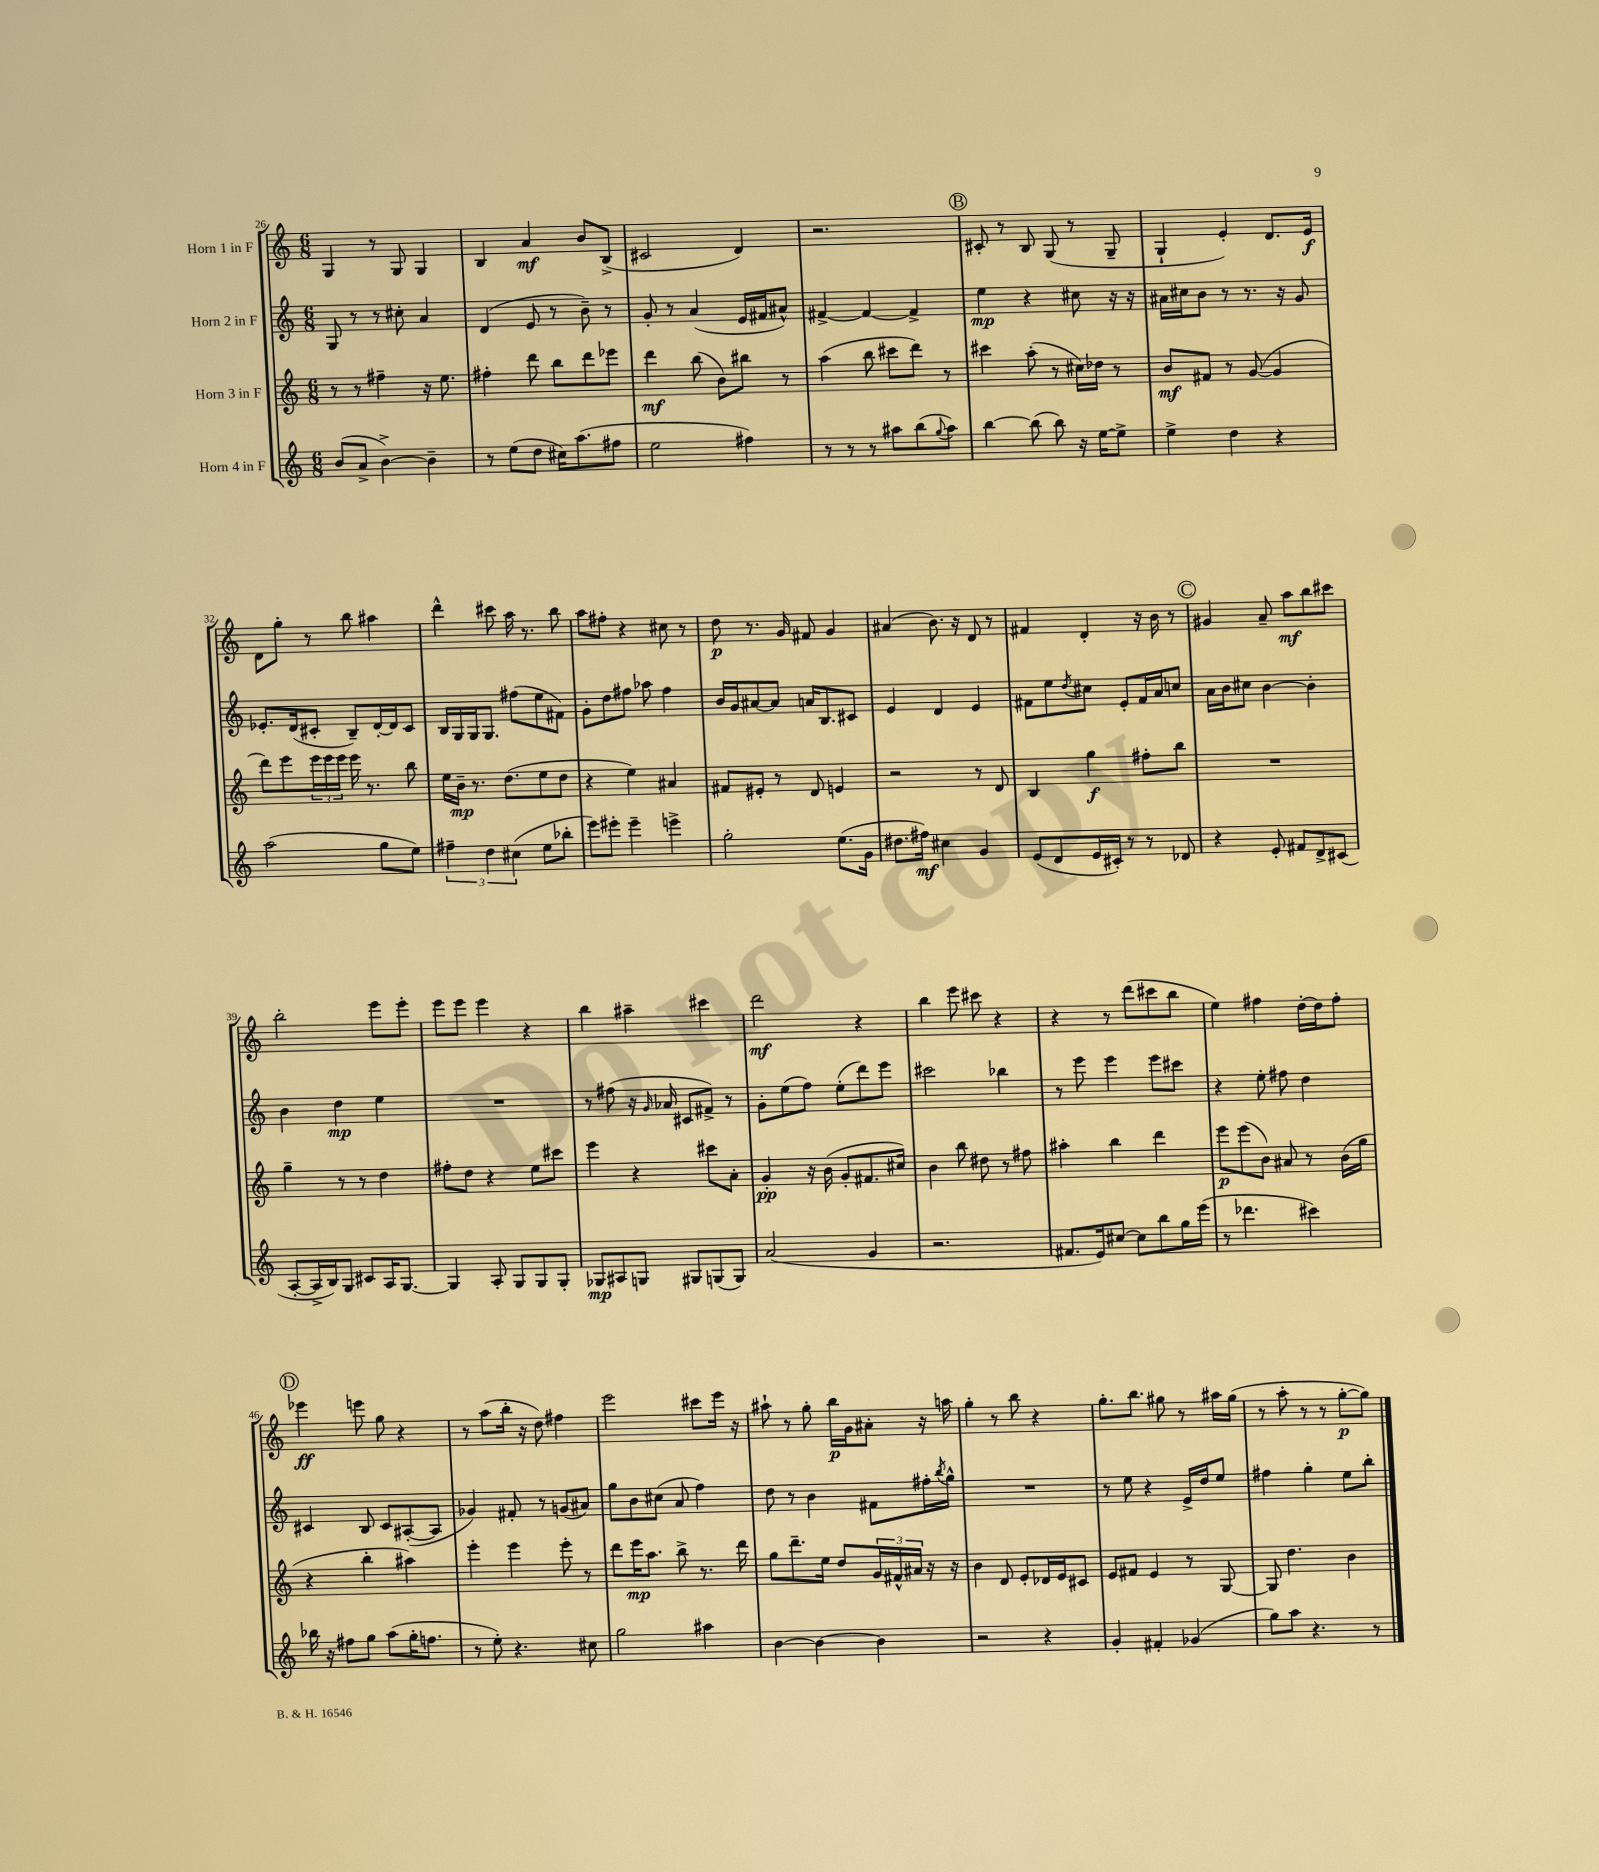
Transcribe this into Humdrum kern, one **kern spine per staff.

**kern	**dynam	**kern	**dynam	**kern	**dynam	**kern	**dynam
*part4	*part4	*part3	*part3	*part2	*part2	*part1	*part1
*staff4	*staff4	*staff3	*staff3	*staff2	*staff2	*staff1	*staff1
*I"Horn 4 in F	*	*I"Horn 3 in F	*	*I"Horn 2 in F	*	*I"Horn 1 in F	*
*clefG2	*	*clefG2	*	*clefG2	*	*clefG2	*
*k[]	*	*k[]	*	*k[]	*	*k[]	*
*M6/8	*	*M6/8	*	*M6/8	*	*M6/8	*
=26	=26	=26	=26	=26	=26	=26	=26
(8b/L	.	8r	.	8G/	.	4G/	.
8a^/J	.	8r	.	8r	.	.	.
[4b^\)	.	4ff#X~\	.	8r	.	8r	.
.	.	.	.	8cc#X'\	.	8G/	.
4b~\]	.	16r	.	4a/	.	4G/	.
.	.	8.ee\	.	.	.	.	.
=27	=27	=27	=27	=27	=27	=27	=27
8r	.	4ff#X'\	.	(4d/	.	4B/	.
(8ee\L	.	.	.	.	.	.	.
8dd\J	.	8ddd\	.	8e/	.	4a/	mf
16cc#X\KL)	.	8bb\L	.	8r	.	.	.
(8.aa\	.	.	.	.	.	.	.
.	.	8ddd\	.	8b~\)	.	8b/L	.
8ff#X\J	.	8eee-X\J	.	8r	.	(8B^/J	.
=28	=28	=28	=28	=28	=28	=28	=28
2ee\	.	4ddd\	mf	8g'/	.	2c#X/	.
.	.	.	.	8r	.	.	.
.	.	(8bb\	.	(4a/	.	.	.
.	.	8b\L)	.	.	.	.	.
4ff#X\)	.	8bb#X\J	.	16e/LL	.	4d/)	.
.	.	.	.	16f#X/J	.	.	.
.	.	8r	.	8a#X^^/J)	.	.	.
=29	=29	=29	=29	=29	=29	=29	=29
8r	.	(4aa\	.	[4f#X^/	.	2.r	.
8r	.	.	.	.	.	.	.
8r	.	8bb\	.	4f#/_	.	.	.
8aa#X\L	.	8ccc#X\L	.	.	.	.	.
(8bb\	.	8ddd\J)	.	4f#^/]	.	.	.
8qqgg/	.	.	.	.	.	.	.
8aa#\J)	.	8r	.	.	.	.	.
!!LO:REH:place=s1:t=B
=30	=30	=30	=30	=30	=30	=30	=30
[4bb\	.	4ccc#X\	.	4ee\	mp	8c#X'/	.
.	.	.	.	.	.	8r	.
(8bb\]	.	(8aa'\	.	4r	.	8B/	.
8bb\)	.	8r	.	.	.	(8G/	.
16r	.	16cc#X\LL)	.	8cc#X\	.	8r	.
[16ee\KL	.	16dd-X\JJ	.	.	.	.	.
8ee^\J]	.	8r	.	16r	.	8G~/	.
.	.	.	.	16r	.	.	.
=31	=31	=31	=31	=31	=31	=31	=31
4ee^\	.	8b/L	mf	16a#X\LL	.	4G`/	.
.	.	.	.	16cc#X\J	.	.	.
.	.	8f#X/J	.	8b\J	.	.	.
4dd\	.	8r	.	8r	.	4e'/)	.
.	.	([8g/	.	8.r	.	.	.
4r	.	4g/]	.	.	.	8.d/L	.
.	.	.	.	16r	.	.	.
.	.	.	.	8g/	.	.	.
.	.	.	.	.	.	16e/Jk	f
!!LO:LB:g=z
=32	=32	=32	=32	=32	=32	=32	=32
(2aa\	.	8ddd\L)	.	8.e-X'/L	.	8d\L	.
.	.	8eee\	.	.	.	8gg'\J	.
.	.	.	.	(16d/k	.	.	.
.	.	24eee\L	.	8c#X'/J	.	8r	.
.	.	24eee\	.	.	.	.	.
.	.	24eee\JJ	.	.	.	.	.
.	.	16eee\	.	8B~/L)	.	8bb\	.
.	.	8.r	.	.	.	.	.
8gg\L	.	.	.	[16d'/L	.	4aa#X\	.
.	.	.	.	16d/J]	.	.	.
8ee\J)	.	8bb\	.	8c#/J	.	.	.
=33	=33	=33	=33	=33	=33	=33	=33
6ff#X~\	.	16ee\LL	.	16B/LL	.	4ddd^^\	.
.	.	16b~\JJ	mp	16G/	.	.	.
.	.	8.r	.	16G/J	.	.	.
6dd\	.	.	.	.	.	.	.
.	.	.	.	8.G/J	.	.	.
.	.	.	.	.	.	8ccc#X\	.
.	.	(8.dd\L	.	.	.	.	.
(6cc#X\	.	.	.	.	.	.	.
.	.	.	.	(8ff#X\L	.	16aa\	.
.	.	.	.	.	.	8.r	.
8ee\L	.	8ee\	.	8ee\	.	.	.
8bb-X'\J	.	8dd\J	.	8f#X\J)	.	8bb\	.
=34	=34	=34	=34	=34	=34	=34	=34
8eee\L)	.	4r	.	8g'\L	.	8aa\L	.
8eee#X'\J	.	.	.	8dd\	.	8ff#X'\J	.
4eee#~\	.	4ee\)	.	8ff#X\J	.	4r	.
.	.	.	.	8aa-X\	.	.	.
4eeen^\	.	4a#X/	.	4ff#\	.	8cc#X\	.
.	.	.	.	.	.	8r	.
=35	=35	=35	=35	=35	=35	=35	=35
2gg'\	.	8f#X/L	.	16b/LL	.	8dd\	p
.	.	.	.	16g/J	.	.	.
.	.	8e#X'/J	.	[8a#X/	.	8.r	.
.	.	8r	.	8a#/J]	.	.	.
.	.	.	.	.	.	16g/	.
.	.	8d/	.	16an/KL	.	8f#X/	.
.	.	.	.	8.B/	.	.	.
(8.ee\L	.	4en/	.	.	.	4g/	.
.	.	.	.	8c#X/J	.	.	.
16g\Jk	.	.	.	.	.	.	.
=36	=36	=36	=36	=36	=36	=36	=36
8.dd#X\L	.	2r	.	4e/	.	(4a#X/	.
16ff#X\Jk)	mf	.	.	.	.	.	.
4cc#X\	.	.	.	4d/	.	8.b\)	.
.	.	.	.	.	.	16r	.
4g/	.	8r	.	4e/	.	8d/	.
.	.	8d/	.	.	.	8r	.
=37	=37	=37	=37	=37	=37	=37	=37
(8e/L	.	4B/	.	8f#X\L	.	4f#X/	.
8d/	.	.	.	8ee\	.	.	.
.	.	.	.	8qdd/	.	.	.
16e/L	.	4gg\	f	8cc#X\J	.	4d'/	.
16c#X'/JJ)	.	.	.	.	.	.	.
8r	.	.	.	8e'/L	.	.	.
8r	.	8ff#X'\L	.	16f#/L	.	16r	.
.	.	.	.	16a/J	.	16b\	.
8d-X/	.	8bb\J	.	8ccn/J	.	8r	.
!!LO:REH:place=s1:t=C
=38	=38	=38	=38	=38	=38	=38	=38
4r	.	2.r	.	16a\LL	.	4g#X/	.
.	.	.	.	16b\J	.	.	.
.	.	.	.	8cc#X\J	.	.	.
8e'/	.	.	.	[4b\	.	8a~/	.
8f#X/L	.	.	.	.	.	8aa\L	mf
8d^/	.	.	.	4b'\]	.	8bb\	.
(8c#X/J	.	.	.	.	.	8ccc#X\J	.
!!LO:LB:g=z
=39	=39	=39	=39	=39	=39	=39	=39
[8A'/L	.	4gg~\	.	4b\	.	2bb'\	.
16A^/L]	.	.	.	.	.	.	.
16B/J)	.	.	.	.	.	.	.
8G/J	.	8r	.	4dd\	mp	.	.
8c#X/L	.	8r	.	.	.	.	.
16A/K	.	4dd\	.	4ee\	.	8eee\L	.
[8.G/J	.	.	.	.	.	.	.
.	.	.	.	.	.	8eee'\J	.
=40	=40	=40	=40	=40	=40	=40	=40
4G/]	.	8ff#X'\L	.	2.r	.	8eee\L	.
.	.	8dd\J	.	.	.	8eee\J	.
8A'/	.	4r	.	.	.	4eee\	.
8G/L	.	.	.	.	.	.	.
8G/	.	8ee\L	.	.	.	4r	.
8G'/J	.	8ccc#X\J	.	.	.	.	.
=41	=41	=41	=41	=41	=41	=41	=41
8G-X/L	mp	4eee\	.	8r	.	4bb\	.
8A#X/	.	.	.	(8ff#X\	.	.	.
8Gn/J	.	4r	.	16r	.	4aa#X~\	.
.	.	.	.	16qqg/	.	.	.
.	.	.	.	16a-X/	.	.	.
8G#X/L	.	.	.	8c#X/L	.	.	.
(8Gn/	.	8ccc#X\L	.	8f#X^/J)	.	4ccc#X\	.
8G/J)	.	8a'\J	.	8r	.	.	.
=42	=42	=42	=42	=42	=42	=42	=42
(2a/	.	4g'/	pp	8g'\L	.	2ddd\	mf
.	.	.	.	(8ee\	.	.	.
.	.	16r	.	8ff\J)	.	.	.
.	.	(16b\	.	.	.	.	.
.	.	8g'/L	.	(8ee'\L	.	.	.
4g/	.	8.f#X/	.	8ddd\)	.	4r	.
.	.	.	.	8eee\J	.	.	.
.	.	16cc#X/Jk)	.	.	.	.	.
=43	=43	=43	=43	=43	=43	=43	=43
2.r	.	4b\	.	2ccc#X\	.	4bb\	.
.	.	8bb\	.	.	.	8eee\	.
.	.	8dd#X\	.	.	.	8ccc#X\	.
.	.	8r	.	4bb-X\	.	4r	.
.	.	8ff#X\	.	.	.	.	.
=44	=44	=44	=44	=44	=44	=44	=44
8.f#X/L	.	4aa#X'\	.	8r	.	4r	.
.	.	.	.	8eee\	.	.	.
16e/k)	.	.	.	.	.	.	.
[8cc#X/J	.	4bb\	.	4eee\	.	8r	.
8cc#\L]	.	.	.	.	.	(8ddd\L	.
8bb\	.	4ddd\	.	8eee\L	.	8ccc#X\	.
16gg\L	.	.	.	8ccc#X\J	.	8bb\J	.
(16eee\JJ	.	.	.	.	.	.	.
=45	=45	=45	=45	=45	=45	=45	=45
8r	.	8eee\L	p	4r	.	4ee\)	.
4.ddd-X\	.	(8eee\	.	.	.	.	.
.	.	8b\J)	.	8ee'\	.	4ff#X\	.
.	.	8a#X/	.	8ff#X\	.	.	.
4ccc#X\)	.	8r	.	4dd\	.	[16dd'\LL	.
.	.	.	.	.	.	16dd\J]	.
.	.	(16b\LL	.	.	.	8ff#'\J	.
.	.	16gg\JJ	.	.	.	.	.
!!LO:LB:g=z
!!LO:REH:place=s1:t=D
=46	=46	=46	=46	=46	=46	=46	=46
16bb-X\	.	4r	.	4c#X/	.	4eee-X\	ff
16r	.	.	.	.	.	.	.
8ff#X\L	.	.	.	.	.	.	.
8gg\J	.	4bb'\	.	8B/	.	8eeen\	.
(8aa\L	.	.	.	8c#/L	.	8gg\	.
16gg'\K	.	4aa#X\)	.	([8A#X'/	.	4r	.
8.ffn\J	.	.	.	.	.	.	.
.	.	.	.	8A#/J]	.	.	.
=47	=47	=47	=47	=47	=47	=47	=47
8r	.	4eee'\	.	4g-X/)	.	8r	.
8ee'\)	.	.	.	.	.	(8aa\L	.
4.r	.	4eee\	.	8f#X'/	.	16bb'\Jk	.
.	.	.	.	.	.	16r	.
.	.	.	.	8r	.	8dd\)	.
.	.	8eee'\	.	(8gn/L	.	4ff#X\	.
8cc#X\	.	8r	.	8a#X/J)	.	.	.
=48	=48	=48	=48	=48	=48	=48	=48
2gg\	.	8ddd\L	.	8gg\L	.	2eee\	.
.	.	16eee\K	mp	8b\	.	.	.
.	.	8.aa\J	.	.	.	.	.
.	.	.	.	(8cc#X\J	.	.	.
.	.	8bb^\	.	8a/	.	.	.
4aa#X\	.	8.r	.	4ff\)	.	8ccc#X\L	.
.	.	.	.	.	.	16eee\Jk	.
.	.	16ddd\	.	.	.	16r	.
=49	=49	=49	=49	=49	=49	=49	=49
[4b\	.	8gg\L	.	8dd\	.	8aa#X`\	.
.	.	8.ddd~\	.	8r	.	8r	.
4b\_	.	.	.	4b\	.	8gg'\	.
.	.	16ee\Jk	.	.	.	.	.
.	.	8dd/L	.	.	.	16bb\LL	p
.	.	.	.	.	.	16g\J	.
4b\]	.	24g/L	.	8f#X\L	.	8a#X'\J	.
.	.	24f#X^^/	.	.	.	.	.
.	.	24a#X/JJ	.	.	.	.	.
.	.	16r	.	16ff#X'\L	.	16r	.
.	.	.	.	8qbb/	.	.	.
.	.	16r	.	16gg^^\JJ	.	16aan\	.
=50	=50	=50	=50	=50	=50	=50	=50
2r	.	4b\	.	2.r	.	4gg'\	.
.	.	8d/	.	.	.	8r	.
.	.	8e'/L	.	.	.	8bb\	.
4r	.	16d-X/L	.	.	.	4r	.
.	.	16e/J	.	.	.	.	.
.	.	8c#X/J	.	.	.	.	.
=51	=51	=51	=51	=51	=51	=51	=51
4g'/	.	8e/L	.	8r	.	8.gg'\L	.
.	.	8f#X/J	.	8ee\	.	.	.
.	.	.	.	.	.	8.bb\J	.
4f#X'/	.	4e/	.	4r	.	.	.
.	.	.	.	.	.	8gg#X\	.
(4g-X/	.	8r	.	16e^/LL	.	8r	.
.	.	.	.	16dd/J	.	.	.
.	.	[8G/	.	8ee/J	.	16aa#X\LL	.
.	.	.	.	.	.	(16gg#\JJ	.
=52	=52	=52	=52	=52	=52	=52	=52
8gg\L)	.	8G/]	.	4ff#X\	.	8r	.
8aa\J	.	4.dd\	.	.	.	8aa'\	.
4.r	.	.	.	4gg'\	.	8r	.
.	.	.	.	.	.	8r	.
.	.	4b\	.	8ee\L	.	[8gg'\L	p
8r	.	.	.	8bb'\J	.	8gg\J])	.
==	==	==	==	==	==	==	==
*-	*-	*-	*-	*-	*-	*-	*-
